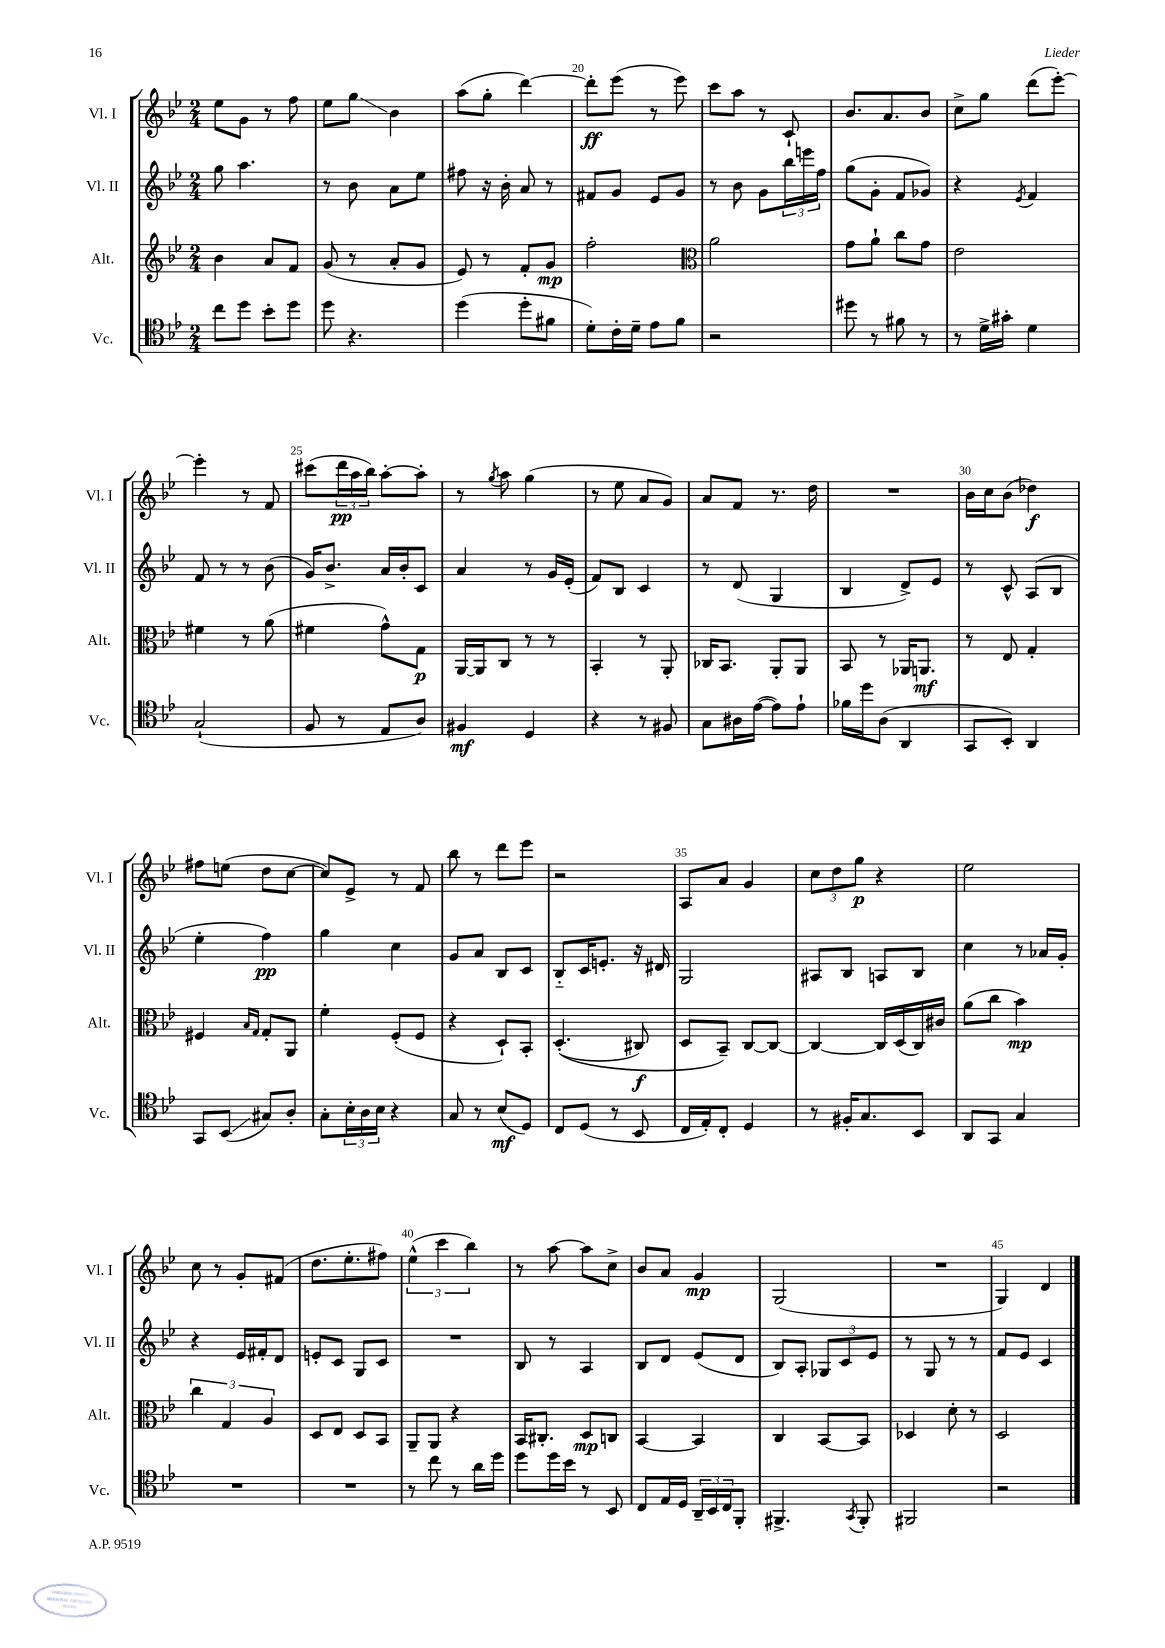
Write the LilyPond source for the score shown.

<<
\new StaffGroup <<
\new Staff = "s0" \with { instrumentName = "Vl. I" shortInstrumentName = "Vl. I" } {
    \clef treble \key bes \major \numericTimeSignature \time 2/4
    ees''8 g'8 r8 f''8 |
    ees''8 g''8\glissando bes'4 |
    a''8( g''8-. d'''4~) |
    d'''8-.\ff ees'''8( r8 ees'''8) |
    c'''8 a''8 r8 c'8-! |
    bes'8. a'8. bes'8 |
    c''8-> g''8 d'''8( ees'''8~-.) |
    ees'''4-. r8 f'8 |
    cis'''8( \tuplet 3/2 { d'''16\pp a''16 bes''16) } a''8~-. a''8-. |
    r8 \acciaccatura { g''8 } a''8 g''4( |
    r8 ees''8 a'8 g'8) |
    a'8 f'8 r8. d''16 |
    R2 |
    bes'16 c''16 bes'8( des''4\f) |
    fis''8 e''8( d''8 c''8~ |
    c''8) ees'8-> r8 f'8 |
    bes''8 r8 d'''8 ees'''8 |
    r2 |
    a8 a'8 g'4 |
    \tuplet 3/2 { c''8 d''8 g''8\p } r4 |
    ees''2 |
    c''8 r8 g'8-. fis'8( |
    d''8. ees''8.-. fis''8) |
    \tuplet 3/2 { ees''4-^( c'''4 bes''4) } |
    r8 a''8~ a''8 c''8-> |
    bes'8 a'8 g'4\mp |
    g2( |
    R2 |
    g4) d'4 \bar "|." |
}
\new Staff = "s1" \with { instrumentName = "Vl. II" shortInstrumentName = "Vl. II" } {
    \clef treble \key bes \major \numericTimeSignature \time 2/4
    g''8 a''4. |
    r8 bes'8 a'8 ees''8 |
    fis''8 r16 bes'16-. a'8 r8 |
    fis'8 g'8 ees'8 g'8 |
    r8 bes'8 g'8 \tuplet 3/2 { bes''16 e'''16 f''16 } |
    g''8( g'8-. f'8 ges'8) |
    r4 \acciaccatura { ees'8 } f'4 |
    f'8 r8 r8 bes'8( |
    g'16) bes'8.-> a'16 bes'16-. c'8 |
    a'4 r8 g'16 ees'16-.( |
    f'8) bes8 c'4 |
    r8 d'8( g4 |
    bes4 d'8->) ees'8 |
    r8 c'8-^ a8( bes8 |
    ees''4-. f''4\pp) |
    g''4 c''4 |
    g'8 a'8 bes8 c'8 |
    bes8-_ c'16 e'8.-. r16 dis'16 |
    g2 |
    ais8 bes8 a8 bes8 |
    c''4 r8 aes'16 g'16-. |
    r4 ees'16 fis'16-. d'8 |
    e'8-. c'8 g8 c'8 |
    R2 |
    bes8 r8 a4 |
    bes8 d'8 ees'8( d'8 |
    bes8) a8-. \tuplet 3/2 { ges8 c'8 ees'8 } |
    r8 g8 r8 r8 |
    f'8 ees'8 c'4 \bar "|." |
}
\new Staff = "s2" \with { instrumentName = "Alt." shortInstrumentName = "Alt." } {
    \clef treble \key bes \major \numericTimeSignature \time 2/4
    bes'4 a'8 f'8 |
    g'8( r8 a'8-. g'8 |
    ees'8) r8 f'8-. g'8\mp |
    f''2-. |
    \clef alto a'2 |
    g'8 a'8-! c''8 g'8 |
    ees'2 |
    fis'4 r8 a'8( |
    fis'4 g'8-^) g8\p |
    a,16~ a,16 c8 r8 r8 |
    bes,4-. r8 a,8-. |
    ces16 bes,8. a,8-. a,8 |
    bes,8 r8 aes,16 a,8.\mf |
    r8 ees8 g4-. |
    fis4 \grace { bes16 g16 } g8-. a,8 |
    f'4-. f8-.( f8 |
    r4 d8-!) bes,8-. |
    d4.-.(\( cis8\f) |
    d8 bes,8--\) c8~ c8~ |
    c4~ c16 d16( c16) cis'16 |
    a'8( c''8 bes'4\mp) |
    \tuplet 3/2 { c''4 g4 a4 } |
    d8 ees8 d8 bes,8 |
    a,8-- a,8 r4 |
    bes,16 cis8.-. d8\mp c8 |
    bes,4~ bes,4 |
    c4 bes,8~ bes,8 |
    des4 d'8-. r8 |
    d2 \bar "|." |
}
\new Staff = "s3" \with { instrumentName = "Vc." shortInstrumentName = "Vc." } {
    \clef tenor \key bes \major \numericTimeSignature \time 2/4
    c''8 d''8 bes'8-. d''8 |
    d''8 r4. |
    d''4( d''8-. fis'8 |
    d'8-.) c'16-. d'16-- ees'8 f'8 |
    r2 |
    dis''8 r8 fis'8 r8 |
    r8 d'16-> gis'16-. d'4 |
    g2-!( |
    f8 r8 ees8 a8) |
    fis4\mf d4 |
    r4 r8 fis8 |
    g8 ais16 ees'16~( ees'8) ees'8-! |
    fes'16 d''16 a8( a,4 |
    g,8 bes,8-.) a,4 |
    g,8 bes,8\glissando( gis8) a8-. |
    g8-. \tuplet 3/2 { bes16-. a16 bes16 } r4 |
    g8 r8 bes8\mf( d8) |
    c8 d8( r8 bes,8 |
    c16 ees16-.) c8-. d4 |
    r8 fis16-. g8. bes,8 |
    a,8 g,8 g4 |
    R2 |
    R2 |
    r8 c''8 r8 a'16 d''16 |
    d''8 d''16 bes'16 r8 bes,8 |
    c8 ees16 d16 \tuplet 3/2 { a,16-- bes,16 c16 } f,8-. |
    fis,4.-> \acciaccatura { g,8 } fis,8-. |
    fis,2 |
    r2 \bar "|." |
}
>>
>>
\layout { \context { \Score currentBarNumber = #17 \override BarNumber.break-visibility = ##(#f #t #t) barNumberVisibility = #(every-nth-bar-number-visible 5) } }
